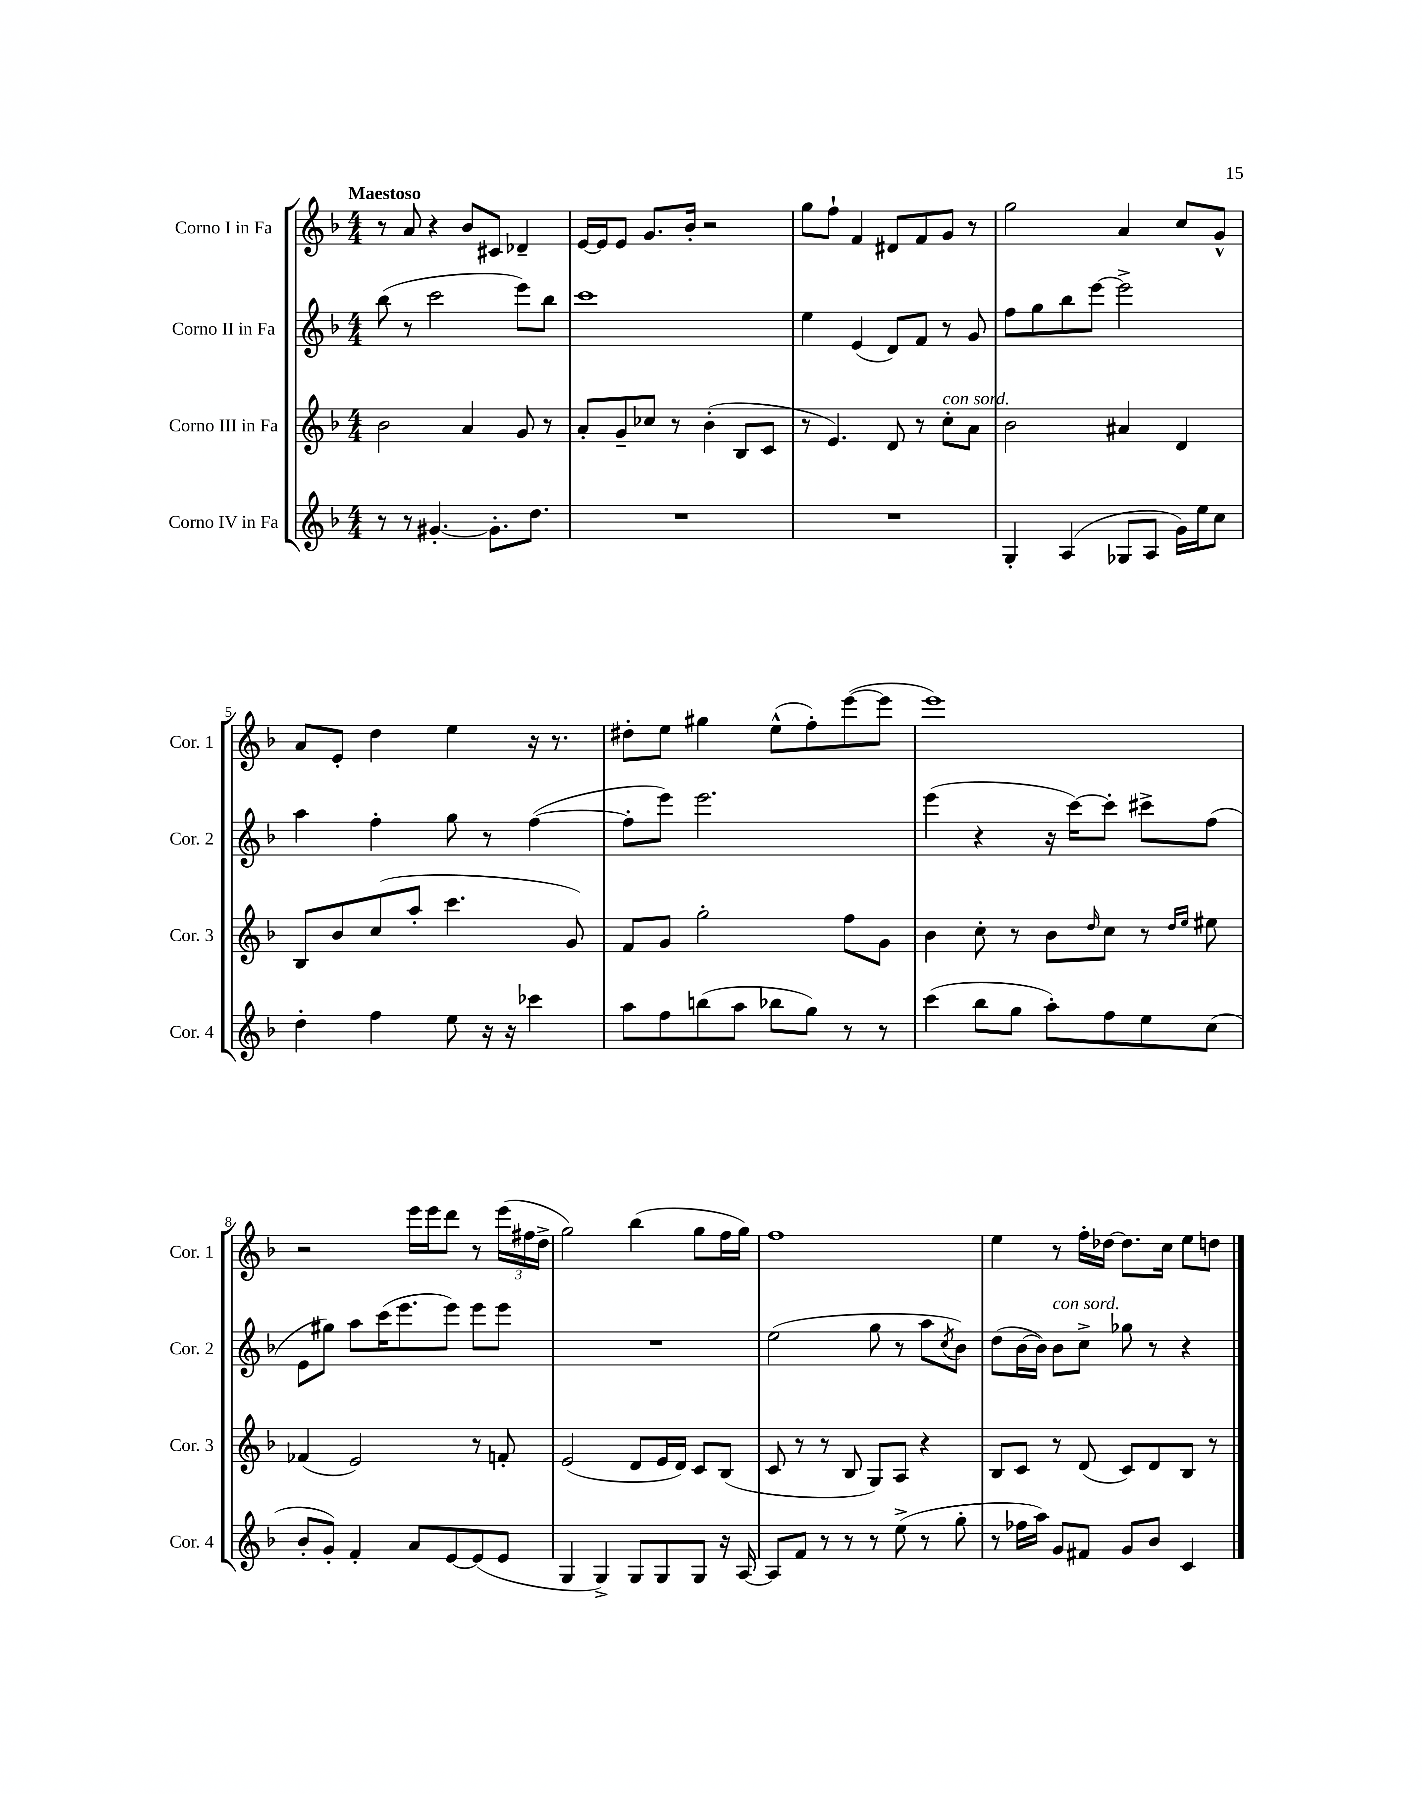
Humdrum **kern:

**kern	**kern	**kern	**kern
*part4	*part3	*part2	*part1
*staff4	*staff3	*staff2	*staff1
*I"Corno IV in Fa	*I"Corno III in Fa	*I"Corno II in Fa	*I"Corno I in Fa
*I'Cor. 4	*I'Cor. 3	*I'Cor. 2	*I'Cor. 1
*clefG2	*clefG2	*clefG2	*clefG2
*k[b-]	*k[b-]	*k[b-]	*k[b-]
*M4/4	*M4/4	*M4/4	*M4/4
=1	=1	=1	=1
!	!	!	!LO:TX:a:B:t=Maestoso
8r	2b-\	(8bb-\	8r
8r	.	8r	8a/
[4.g#X'/	.	2ccc\	4r
.	4a/	.	8b-/L
8.g#'\L]	.	.	8c#X/J
.	8g/	8eee\L)	4d-X~/
8.dd\J	.	.	.
.	8r	8bb-\J	.
=2	=2	=2	=2
1r	8a'/L	1ccc	[16e/LL
.	.	.	16e/J]
.	8g~/	.	8e/J
.	8cc-X/J	.	8.g/L
.	8r	.	.
.	.	.	16b-'/Jk
.	(4b-'\	.	2r
.	8B-/L	.	.
.	8c/J	.	.
=3	=3	=3	=3
1r	8r	4ee\	8gg\L
.	4.e/)	.	8ff`\J
.	.	(4e/	4f/
.	8d/	8d/L)	8d#X/L
.	8r	8f/J	8f/
!	!LO:TX:a:i:t=con sord.	!	!
.	8cc'\L	8r	8g/J
.	8a\J	8g/	8r
=4	=4	=4	=4
4G'/	2b-\	8ff\L	2gg\
.	.	8gg\	.
(4A/	.	8bb-\	.
.	.	[8eee\J	.
8G-X/L	4a#X/	2eee^\]	4a/
8A/J	.	.	.
16g\LL)	4d/	.	8cc/L
16ee\J	.	.	.
8cc\J	.	.	8g^^/J
!!LO:LB:g=z
=5	=5	=5	=5
4dd'\	8B-/L	4aa\	8a/L
.	8b-/	.	8e'/J
4ff\	(8cc/	4ff'\	4dd\
.	8aa'/J	.	.
8ee\	4.ccc\	8gg\	4ee\
16r	.	8r	.
16r	.	.	.
4ccc-X\	.	([4ff\	16r
.	.	.	8.r
.	8g/)	.	.
=6	=6	=6	=6
8aa\L	8f/L	8ff'\L]	8dd#X'\L
8ff\	8g/J	8eee\J)	8ee\J
(8bbn\	2gg'\	2.eee\	4gg#X\
8aa\J	.	.	.
8bb-X\L	.	.	(8ee^^\L
8gg\J)	.	.	8ff'\)
8r	8ff\L	.	([8eee\
8r	8g\J	.	8eee\J]
=7	=7	=7	=7
(4ccc\	4b-\	(4eee\	1eee)
8bb-\L	8cc'\	4r	.
8gg\J	8r	.	.
8aa'\L)	8b-\L	16r	.
.	.	[16ccc\KL)	.
.	16qqdd/	.	.
8ff\	8cc\J	8ccc'\J]	.
8ee\	8r	8ccc#X^\L	.
.	16qqdd/LL	.	.
.	16qqee/JJ	.	.
(8cc\J	8ee#X\	(8ff\J	.
!!LO:LB:g=z
=8	=8	=8	=8
8b-'/L	(4f-X/	8e\L	2r
8g'/J)	.	8gg#X\J)	.
4f'/	2e/)	8aa\L	.
.	.	(16ccc\K	.
.	.	8.eee\	.
8a/L	.	.	16eee\LL
.	.	.	16eee\J
[8e/	.	8eee\J)	8ddd\J
(8e/]	8r	8eee\L	8r
8e/J	8fn'/	8eee\J	(24eee\LL
.	.	.	24ff#X\
.	.	.	24dd^\JJ
=9	=9	=9	=9
4G/	(2e/	1r	2gg\)
4G^/)	.	.	.
8G/L	8d/L	.	(4bb-\
8G/	16e/L	.	.
.	16d/JJ)	.	.
8G/J	8c/L	.	8gg\L
16r	(8B-/J	.	16ff\L
[16A/	.	.	16gg\JJ)
=10	=10	=10	=10
8A/L]	8c/	(2ee\	1ff
8f/J	8r	.	.
8r	8r	.	.
8r	8B-/	.	.
8r	8G/L)	8gg\	.
(8ee^\	8A/J	8r	.
8r	4r	8aa\L	.
.	.	8qcc/	.
8gg'\	.	8b-\J)	.
=11	=11	=11	=11
8r	8B-/L	(8dd\L	4ee\
16ff-X\LL	8c/J	[16b-\L	.
16aa\JJ)	.	16b-\JJ])	.
!	!	!LO:TX:a:i:t=con sord.	!
8g/L	8r	8b-\L	8r
8f#X/J	(8d/	8cc^\J	16ff'\LL
.	.	.	[16dd-X\JJ
8g/L	8c/L)	8gg-X\	8.dd-\L]
8b-/J	8d/	8r	.
.	.	.	16cc\Jk
4c/	8B-/J	4r	8ee\L
.	8r	.	8ddn\J
==	==	==	==
*-	*-	*-	*-
